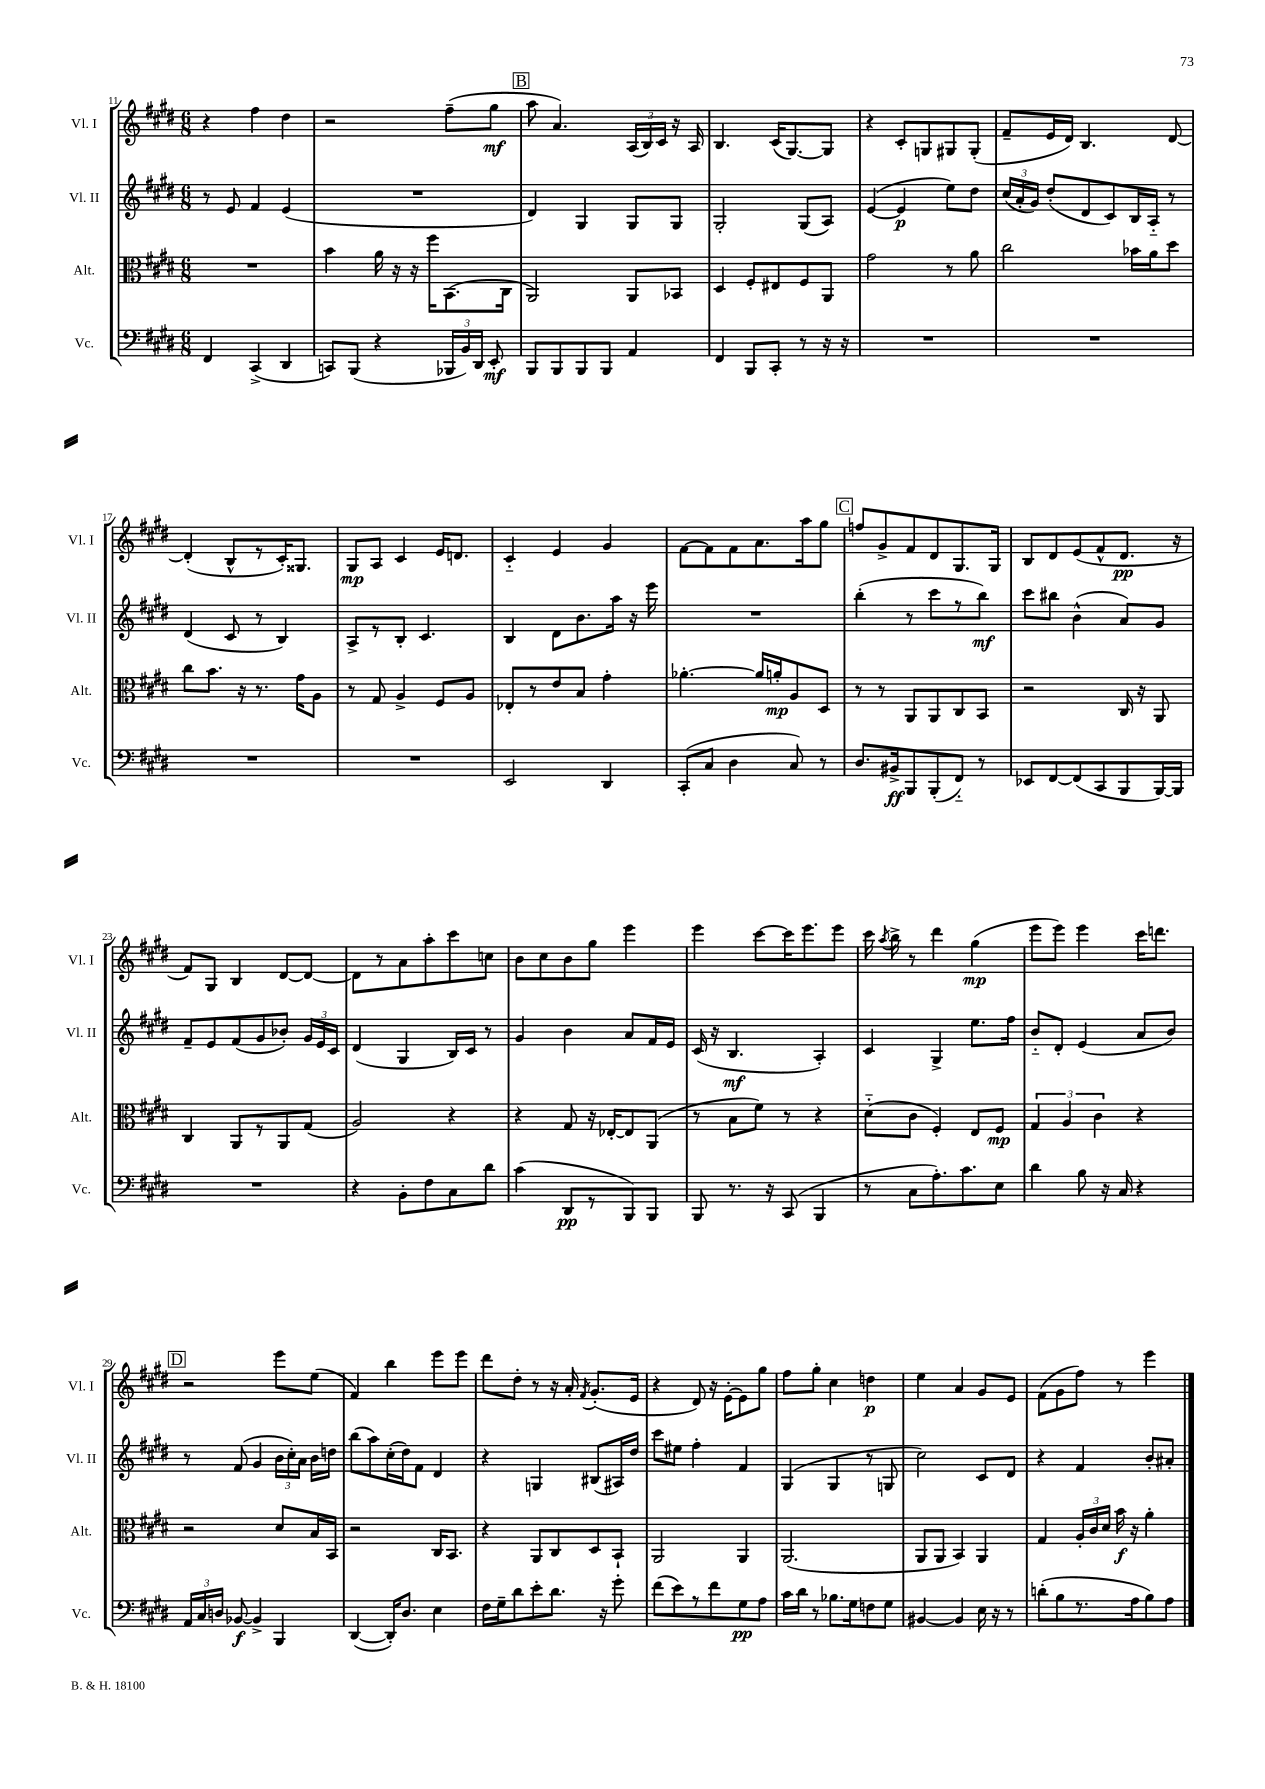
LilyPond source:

<<
\new StaffGroup <<
\new Staff = "s0" \with { instrumentName = "Vl. I" shortInstrumentName = "Vl. I" } {
    \clef treble \key e \major \numericTimeSignature \time 6/8
    \autoBeamOff r4 fis''4 dis''4 |
    r2 fis''8[--( gis''8]\mf |
    \mark \markup { \box "B" } a''8 a'4.) \tuplet 3/2 { a16[( b16) cis'16] } r16 a16 |
    b4. cis'16[( gis8.~) gis8] |
    r4 cis'8[-. g8 gis8 gis8]-.( |
    fis'8[-- e'16 dis'16]) b4. dis'8~ |
    dis'4-.( b8[-^ r8 cis'16-.) gisis8.] |
    gis8[\mp a8] cis'4 e'16[ d'8.] |
    cis'4-_ e'4 gis'4 |
    fis'8[~ fis'8 fis'8 a'8. a''16 gis''8] |
    \mark \markup { \box "C" } f''8[ gis'8-> fis'8 dis'8 gis8. gis16] |
    b8[ dis'8 e'8( fis'8-^ dis'8.]\pp r16 |
    fis'8[) gis8] b4 dis'8[~ dis'8]~ |
    dis'8[ r8 a'8 a''8-. cis'''8 c''8] |
    b'8[ cis''8 b'8 gis''8] e'''4 |
    e'''4 cis'''8[~ cis'''16 e'''8. e'''8] |
    cis'''16 \acciaccatura { a''8 } b''16-> r8 dis'''4 gis''4\mp( |
    e'''8[ e'''8]) e'''4 cis'''16[ d'''8.] |
    \mark \markup { \box "D" } r2 e'''8[ e''8]( |
    fis'4) b''4 e'''8[ e'''8] |
    dis'''8[ dis''8]-. r8 r16 a'16-. \acciaccatura { fis'8 } gis'8.[-.( e'16] |
    r4 dis'8) r16 e'16[~-. e'8 gis''8] |
    fis''8[ gis''8]-. cis''4 d''4\p |
    e''4 a'4 gis'8[ e'8] |
    fis'8[( gis'8 fis''8]) r8 e'''4 \bar "|." |
}
\new Staff = "s1" \with { instrumentName = "Vl. II" shortInstrumentName = "Vl. II" } {
    \clef treble \key e \major \numericTimeSignature \time 6/8
    \autoBeamOff r8 e'8 fis'4 e'4( |
    R2. |
    \mark \markup { \box "B" } dis'4) gis4 gis8[ gis8] |
    gis2-. gis8[( a8]) |
    e'4~( e'4\p e''8[) dis''8] |
    \tuplet 3/2 { cis''16[( a'16-. gis'16]) } dis''8[-.( dis'8 cis'8) b16 a16]-_ r8 |
    dis'4( cis'8 r8 b4) |
    a8[-> r8 b8]-. cis'4. |
    b4 dis'8[ b'8. a''16] r16 e'''16 |
    R2. |
    \mark \markup { \box "C" } b''4-.( r8 cis'''8[ r8 b''8]\mf) |
    cis'''8[ bis''8] b'4-^( a'8[) gis'8] |
    fis'8[-- e'8 fis'8( gis'8 bes'8]-.) \tuplet 3/2 { gis'16[ e'16 cis'16] } |
    dis'4( gis4 b16[) cis'16] r8 |
    gis'4 b'4 a'8[ fis'16 e'16] |
    cis'16( r16 b4.\mf a4-.) |
    cis'4 gis4-> e''8.[ fis''16] |
    b'8[-_ dis'8]-. e'4( a'8[ b'8]) |
    \mark \markup { \box "D" } r8 fis'8( gis'4 \tuplet 3/2 { b'16[ cis''16-.) a'16] } b'16[ d''16] |
    b''8[( a''8) cis''16-.( dis''16) fis'8] dis'4 |
    r4 g4 bis8[( ais16) dis''16] |
    cis'''8[ eis''8] fis''4-. fis'4 |
    gis4( gis4 r8 g8 |
    cis''2) cis'8[ dis'8] |
    r4 fis'4 b'8[-. ais'8]-. \bar "|." |
}
\new Staff = "s2" \with { instrumentName = "Alt." shortInstrumentName = "Alt." } {
    \clef alto \key e \major \numericTimeSignature \time 6/8
    \autoBeamOff R2. |
    b'4 a'16 r16 r16 fis''16[ b,8.( cis16] |
    \mark \markup { \box "B" } a,2) a,8[ bes,8] |
    dis4 fis8[-. eis8 fis8 a,8] |
    gis'2 r8 a'8 |
    cis''2 bes'16[ a'16 dis''8] |
    cis''8[ b'8.] r16 r8. gis'16[ a8] |
    r8 gis8 a4-> fis8[ a8] |
    ees8[-. r8 e'8 b8] gis'4-. |
    aes'4.~-. aes'16[ a'16-.\mp a8 dis8] |
    \mark \markup { \box "C" } r8 r8 a,8[ a,8 cis8 b,8] |
    r2 cis16 r16 a,8 |
    cis4 a,8[ r8 a,8 gis8]( |
    a2) r4 |
    r4 gis8 r16 ees16[~-. ees8 a,8]( |
    r8 b8[ fis'8]) r8 r4 |
    dis'8[-_( cis'8] fis4-.) e8[ fis8]\mp |
    \tuplet 3/2 { gis4 a4 cis'4 } r4 |
    \mark \markup { \box "D" } r2 dis'8[ b16 b,16] |
    r2 cis16[ b,8.] |
    r4 a,8[ cis8 dis8 b,8]-! |
    a,2 a,4 |
    a,2.( |
    a,8[ a,8] b,4) a,4 |
    gis4 \tuplet 3/2 { a16[-. cis'16 dis'16] } b'16\f r16 a'4-. \bar "|." |
}
\new Staff = "s3" \with { instrumentName = "Vc." shortInstrumentName = "Vc." } {
    \clef bass \key e \major \numericTimeSignature \time 6/8
    \autoBeamOff fis,4 cis,4->( dis,4 |
    c,8[) b,,8]( r4 \tuplet 3/2 { bes,,16[ b,16) dis,16] } e,8-.\mf |
    \mark \markup { \box "B" } b,,8[ b,,8 b,,8 b,,8] a,4 |
    fis,4 b,,8[ cis,8]-. r8 r16 r16 |
    R2. |
    R2. |
    R2. |
    R2. |
    e,2 dis,4 |
    cis,8[-.( cis8] dis4 cis8) r8 |
    \mark \markup { \box "C" } dis8.[ bis,16->\ff b,,8 b,,8-.( fis,8]-_) r8 |
    ees,8[ fis,8~ fis,8( cis,8 b,,8 b,,16~) b,,16] |
    R2. |
    r4 b,8[-. fis8 cis8 dis'8] |
    cis'4( dis,8[\pp r8 b,,8) b,,8] |
    b,,8 r8. r16 cis,8( b,,4 |
    r8 cis8[ a8.-.) cis'8. e8] |
    dis'4 b8 r16 cis16 r4 |
    \mark \markup { \box "D" } \tuplet 3/2 { a,16[ cis16 d16] } bes,8~\f bes,4-> b,,4 |
    dis,4~( dis,16[-.) dis8.] e4 |
    fis16[ gis16-- dis'8 e'8-. dis'8.] r16 gis'8-. |
    fis'8[( e'8) r8 fis'8 gis8\pp a8] |
    cis'16[ dis'16] r8 bes8.[ gis16 f8 gis8] |
    bis,4~ bis,4 e16 r16 r8 |
    d'8[-.( b8 r8. a16 b8) a8] \bar "|." |
}
>>
>>
\layout { \context { \Score currentBarNumber = #11 } }
